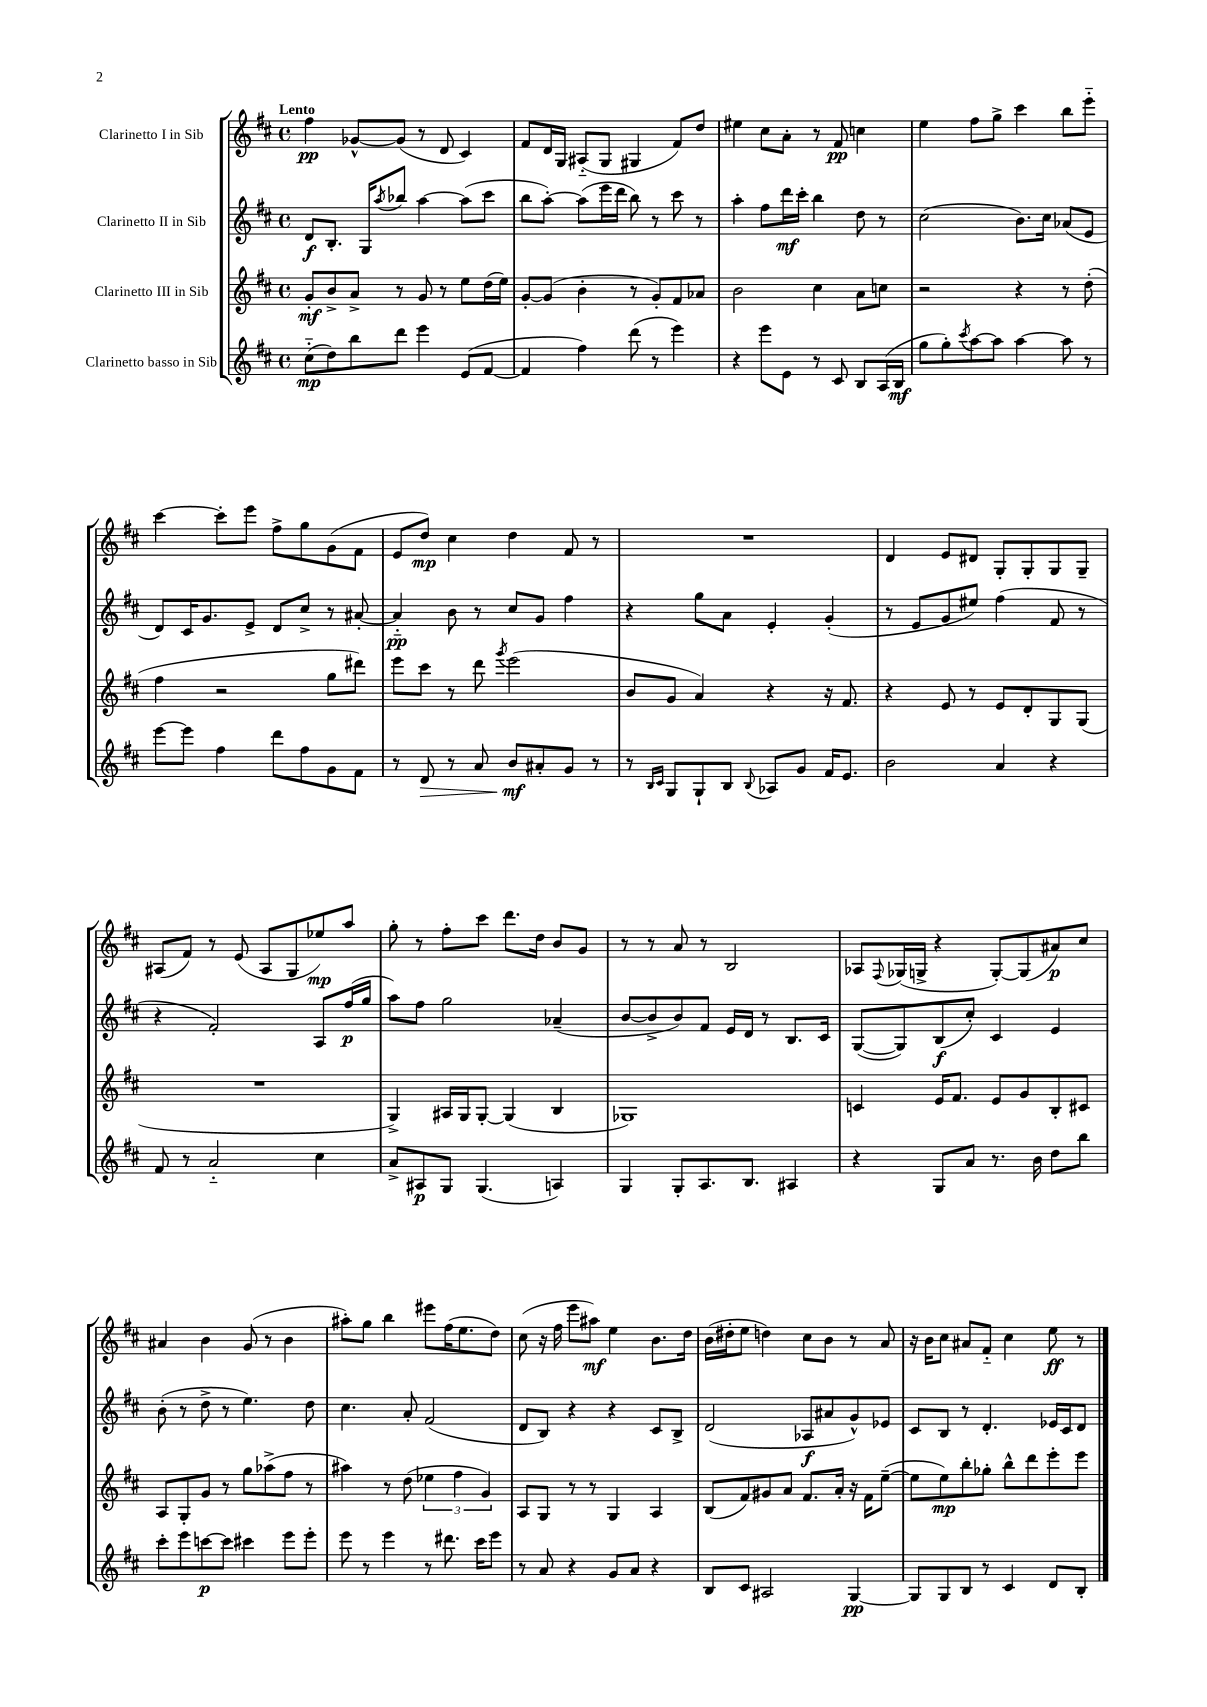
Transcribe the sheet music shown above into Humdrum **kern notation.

**kern	**dynam	**kern	**dynam	**kern	**dynam	**kern	**dynam
*part4	*part4	*part3	*part3	*part2	*part2	*part1	*part1
*staff4	*staff4	*staff3	*staff3	*staff2	*staff2	*staff1	*staff1
*I"Clarinetto basso in Sib	*	*I"Clarinetto III in Sib	*	*I"Clarinetto II in Sib	*	*I"Clarinetto I in Sib	*
*clefG2	*	*clefG2	*	*clefG2	*	*clefG2	*
*k[f#c#]	*	*k[f#c#]	*	*k[f#c#]	*	*k[f#c#]	*
*M4/4	*	*M4/4	*	*M4/4	*	*M4/4	*
*met(c)	*	*met(c)	*	*met(c)	*	*met(c)	*
=1	=1	=1	=1	=1	=1	=1	=1
!	!	!	!	!	!	!LO:TX:a:B:t=Lento	!
(8cc#\L	mp	8g'/L	mf	8d/L	f	4ff#\	pp
8dd\)	.	8b^/	.	8.B'/J	.	.	.
8bb\	.	8a^/J	.	.	.	[8g-X^^/L	.
.	.	.	.	16G/KL	.	.	.
.	.	.	.	8qaa/	.	.	.
8ddd\J	.	8r	.	8bb-X/J	.	(8g-/J]	.
4eee\	.	8g/	.	[4aa\	.	8r	.
.	.	8r	.	.	.	8d/	.
(8e/L	.	8ee\L	.	(8aa\L]	.	4c#/)	.
[8f#/J	.	(16dd\L	.	8ccc#\J	.	.	.
.	.	16ee\JJ)	.	.	.	.	.
=2	=2	=2	=2	=2	=2	=2	=2
4f#/]	.	[8g'/L	.	8bb\L	.	8f#/L	.
.	.	(8g/J]	.	[8aa'\J)	.	16d/L	.
.	.	.	.	.	.	16G/JJ	.
4ff#\)	.	4b'\	.	(8aa\L]	.	(8A#X/L	.
.	.	.	.	16eee\L	.	8G/J	.
.	.	.	.	16ddd\JJ	.	.	.
(8ddd\	.	8r	.	8bb\)	.	4G#X/	.
8r	.	8g'/L)	.	8r	.	.	.
4eee\)	.	8f#/	.	8ccc#\	.	8f#/L)	.
.	.	8a-X/J	.	8r	.	8dd/J	.
=3	=3	=3	=3	=3	=3	=3	=3
4r	.	2b\	.	4aa'\	.	4ee#X\	.
8eee\L	.	.	.	8ff#\L	.	8cc#\L	.
8e\J	.	.	.	16ddd\L	mf	8a'\J	.
.	.	.	.	16ccc#'\JJ	.	.	.
8r	.	4cc#\	.	4bb\	.	8r	.
8c#/	.	.	.	.	.	8f#/	pp
8B/L	.	8a\L	.	8dd\	.	4ccn\	.
(16A/L	.	8ccn\J	.	8r	.	.	.
16B/JJ	mf	.	.	.	.	.	.
=4	=4	=4	=4	=4	=4	=4	=4
8gg\L	.	2r	.	(2cc#\	.	4ee\	.
8gg'\)	.	.	.	.	.	.	.
8qccc#/	.	.	.	.	.	.	.
[8aa\	.	.	.	.	.	8ff#\L	.
8aa\J]	.	.	.	.	.	8gg^\J	.
[4aa\	.	4r	.	8.b\L)	.	4ccc#\	.
.	.	.	.	16cc#\Jk	.	.	.
8aa\]	.	8r	.	(8a-X/L	.	8bb\L	.
8r	.	(8dd'\	.	8e/J	.	8eee\J	.
!!LO:LB:g=z
=5	=5	=5	=5	=5	=5	=5	=5
[8eee\L	.	4ff#\	.	8d/L)	.	[4ccc#\	.
8eee\J]	.	.	.	16c#/K	.	.	.
.	.	.	.	8.g/	.	.	.
4ff#\	.	2r	.	.	.	8ccc#'\L]	.
.	.	.	.	8e^/J	.	8eee\J	.
8ddd\L	.	.	.	8d/L	.	8ff#^\L	.
8ff#\	.	.	.	8cc#^/J	.	8gg\	.
8g\	.	8gg\L	.	8r	.	(8g\	.
8f#\J	.	8ddd#X\J)	.	[8a#X'/	.	8f#\J	.
=6	=6	=6	=6	=6	=6	=6	=6
8r	.	8eee\L	.	4a#/]	pp	8e/L	.
!	!LO:HP:b	!	!	!	!	!	!
8d/	>	8ccc#\J	.	.	.	8dd/J)	mp
8r	.	8r	.	8b\	.	4cc#\	.
8a/	.	8ddd\	.	8r	.	.	.
.	.	8qggg/	.	.	.	.	.
8b/L	mf	(2eee\	.	8cc#/L	.	4dd\	.
8a#X'/	]	.	.	8g/J	.	.	.
8g/J	.	.	.	4ff#\	.	8f#/	.
8r	.	.	.	.	.	8r	.
=7	=7	=7	=7	=7	=7	=7	=7
8r	.	8b/L	.	4r	.	1r	.
16qqB/LL	.	.	.	.	.	.	.
16qqc#/JJ	.	.	.	.	.	.	.
8G/L	.	8g/J	.	.	.	.	.
8G`/	.	4a/)	.	8gg\L	.	.	.
8B/J	.	.	.	8a\J	.	.	.
8qqB/	.	.	.	.	.	.	.
8A-X/L	.	4r	.	4e'/	.	.	.
8g/J	.	.	.	.	.	.	.
16f#/KL	.	16r	.	(4g'/	.	.	.
8.e/J	.	8.f#/	.	.	.	.	.
=8	=8	=8	=8	=8	=8	=8	=8
2b\	.	4r	.	8r	.	4d/	.
.	.	.	.	8e/L	.	.	.
.	.	8e/	.	8g/	.	8e/L	.
.	.	8r	.	8ee#X/J)	.	8d#X/J	.
4a/	.	8e/L	.	(4ff#\	.	8G'/L	.
.	.	8d'/	.	.	.	8G'/	.
4r	.	8G/	.	8f#/	.	8G/	.
.	.	(8G/J	.	8r	.	8G~/J	.
!!LO:LB:g=z
=9	=9	=9	=9	=9	=9	=9	=9
8f#/	.	1r	.	4r	.	(8A#X/L	.
8r	.	.	.	.	.	8f#/J)	.
2a/	.	.	.	2f#'/)	.	8r	.
.	.	.	.	.	.	(8e/	.
.	.	.	.	.	.	8A#/L	.
.	.	.	.	.	.	8G/	.
4cc#\	.	.	.	8A/L	.	8ee-X/)	mp
.	.	.	.	(16ff#/L	p	8aa/J	.
.	.	.	.	16gg/JJ	.	.	.
=10	=10	=10	=10	=10	=10	=10	=10
8a^/L	.	4G^/)	.	8aa\L)	.	8gg'\	.
8A#X/	p	.	.	8ff#\J	.	8r	.
8G/J	.	16A#X/LL	.	2gg\	.	8ff#'\L	.
.	.	16G/J	.	.	.	.	.
(4.G/	.	[8G'/J	.	.	.	8ccc#\J	.
.	.	(4G/]	.	.	.	8.ddd\L	.
.	.	.	.	.	.	16dd\Jk	.
4An/)	.	4B/	.	(4a-X~/	.	8b/L	.
.	.	.	.	.	.	8g/J	.
=11	=11	=11	=11	=11	=11	=11	=11
4G/	.	1G-X)	.	[8b/L	.	8r	.
.	.	.	.	8b^/]	.	8r	.
8G'/L	.	.	.	8b/)	.	8a/	.
8.A/	.	.	.	8f#/J	.	8r	.
.	.	.	.	16e/LL	.	2B/	.
8.B/J	.	.	.	16d/JJ	.	.	.
.	.	.	.	8r	.	.	.
4A#X/	.	.	.	8.B/L	.	.	.
.	.	.	.	16c#/Jk	.	.	.
=12	=12	=12	=12	=12	=12	=12	=12
4r	.	4cn/	.	([8G/L	.	8A-X/L	.
.	.	.	.	.	.	8qqF#/	.
.	.	.	.	8G/])	.	(16G-X/L	.
.	.	.	.	.	.	16Gn^/JJ	.
8G/L	.	16e/KL	.	(8B/	f	4r	.
.	.	8.f#/J	.	.	.	.	.
8a/J	.	.	.	8cc#'/J)	.	.	.
8.r	.	8e/L	.	4c#/	.	[8G'/L)	.
.	.	8g/	.	.	.	(8G/]	.
16b\	.	.	.	.	.	.	.
8dd\L	.	8B'/	.	4e/	.	8a#X/)	p
8bb\J	.	8c#X/J	.	.	.	8cc#/J	.
!!LO:LB:g=z
=13	=13	=13	=13	=13	=13	=13	=13
8ccc#'\L	.	8A/L	.	(8b'\	.	4a#X/	.
8eee\	.	8G'/	.	8r	.	.	.
[8cccn\	p	8g/J	.	8dd^\	.	4b\	.
8ccc\J]	.	8r	.	8r	.	.	.
4ccc#X\	.	8gg\L	.	4.ee\)	.	(8g/	.
.	.	(8aa-X^\	.	.	.	8r	.
8eee\L	.	8ff#\J	.	.	.	4b\	.
8eee'\J	.	8r	.	8dd\	.	.	.
=14	=14	=14	=14	=14	=14	=14	=14
8eee\	.	4aa#X\)	.	4.cc#\	.	8aa#X'\L)	.
8r	.	.	.	.	.	8gg\J	.
4eee\	.	8r	.	.	.	4bb\	.
.	.	(8dd\	.	8a'/	.	.	.
8r	.	6ee-X\	.	(2f#/	.	8eee#X\L	.
8.ddd#X\	.	.	.	.	.	(16ff#\K	.
.	.	6ff#\	.	.	.	.	.
.	.	.	.	.	.	8.ee\	.
16ccc#\KL	.	.	.	.	.	.	.
.	.	6g/)	.	.	.	.	.
8eee\J	.	.	.	.	.	8dd\J)	.
=15	=15	=15	=15	=15	=15	=15	=15
8r	.	8A/L	.	8d/L	.	(8cc#\	.
8a/	.	8G/J	.	8B/J)	.	16r	.
.	.	.	.	.	.	16ff#\	.
4r	.	8r	.	4r	.	8eee\L	.
.	.	8r	.	.	.	8aa#X\J)	mf
8g/L	.	4G/	.	4r	.	4ee\	.
8a/J	.	.	.	.	.	.	.
4r	.	4A/	.	8c#/L	.	8.b\L	.
.	.	.	.	8B^/J	.	.	.
.	.	.	.	.	.	16dd\Jk	.
=16	=16	=16	=16	=16	=16	=16	=16
8B/L	.	(8B/L	.	(2d/	.	(16b\LL	.
.	.	.	.	.	.	16dd#X'\J	.
8c#/J	.	8f#/)	.	.	.	8ee\J	.
2A#X/	.	8g#X/	.	.	.	4ddn\)	.
.	.	8a/J	.	.	.	.	.
.	.	8.f#/L	.	8A-X/L	f	8cc#\L	.
.	.	.	.	8a#X/	.	8b\J	.
.	.	16a'/Jk	.	.	.	.	.
[4G/	pp	16r	.	8g^^/)	.	8r	.
.	.	16f#\KL	.	.	.	.	.
.	.	([8ee~\J	.	8e-X/J	.	8a/	.
=17	=17	=17	=17	=17	=17	=17	=17
8G/L]	.	8ee\L]	.	8c#/L	.	16r	.
.	.	.	.	.	.	16b\KL	.
8G/	.	8ee\)	mp	8B/J	.	8cc#\J	.
8B/J	.	8bb'\	.	8r	.	8a#X/L	.
8r	.	8gg-X'\J	.	4.d'/	.	8f#/J	.
4c#/	.	8bb^^\L	.	.	.	4cc#\	.
.	.	8ddd\	.	.	.	.	.
8d/L	.	8eee'\	.	16e-X/LL	.	8ee\	ff
.	.	.	.	16c#/J	.	.	.
8B'/J	.	8eee\J	.	8d/J	.	8r	.
==	==	==	==	==	==	==	==
*-	*-	*-	*-	*-	*-	*-	*-
